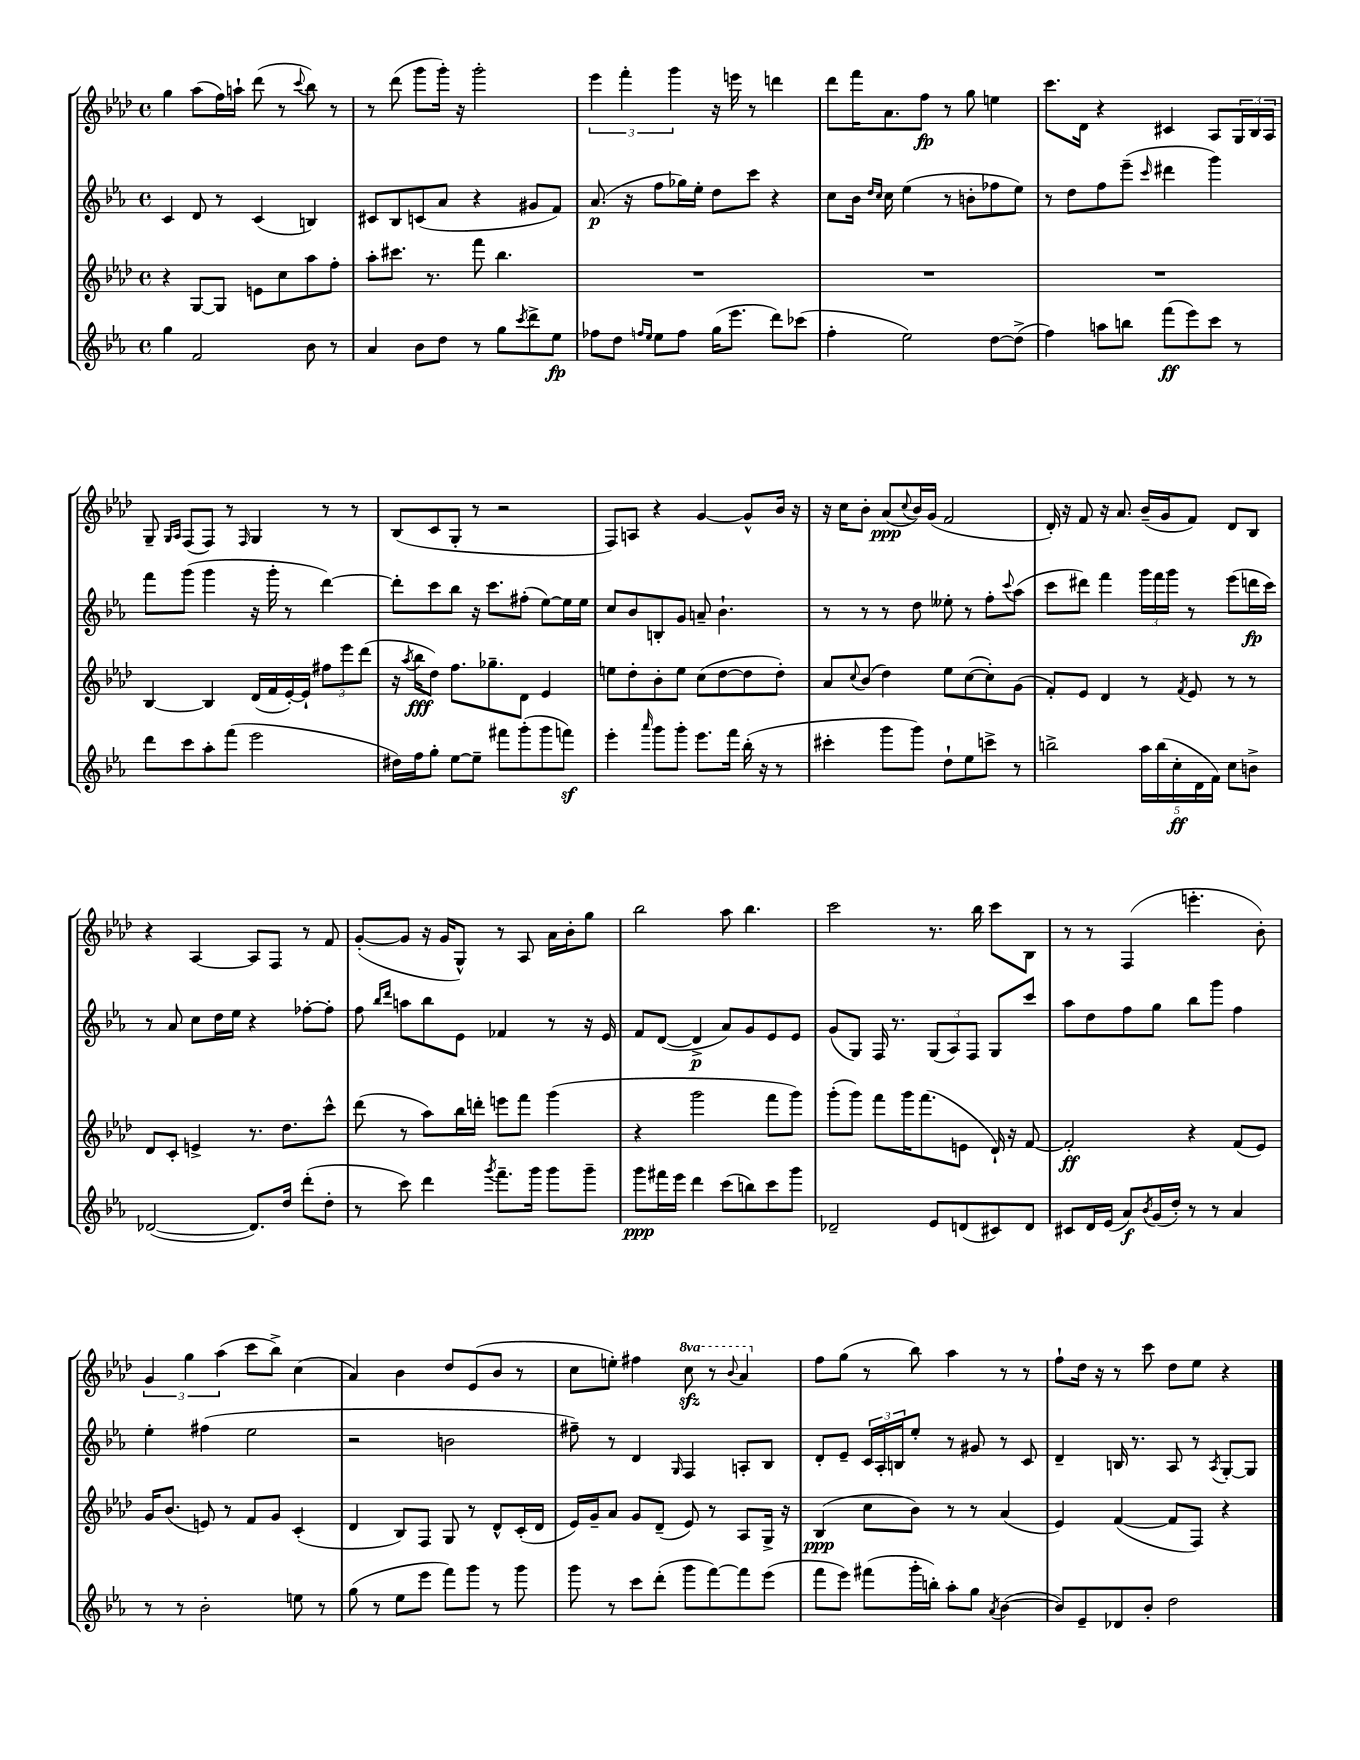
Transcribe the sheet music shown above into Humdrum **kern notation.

**kern	**kern	**kern	**kern
*staff4	*staff3	*staff2	*staff1
*clefG2	*clefG2	*clefG2	*clefG2
*k[b-e-a-]	*k[b-e-a-d-]	*k[b-e-a-]	*k[b-e-a-d-]
*M4/4	*M4/4	*M4/4	*M4/4
*met(c)	*met(c)	*met(c)	*met(c)
4gg\	4r	4c/	4gg\
2f/	[8G/L	8d/	(8aa-\L
.	8G/]J	8r	16ff\L)
.	.	.	16aa`\JJ
.	8e\L	(4c/	(8ddd-\
.	8cc\	.	8r
.	.	.	8qqccc/
8b-\	8aa-\	4B/)	8bb-\)
8r	8ff'\J	.	8r
=	=	=	=
4a-/	8aa-'\L	8c#/L	8r
.	8.ccc#\J	8B-/	(8ddd-\
8b-\L	.	(8c/	8ggg\L
.	8.r	.	.
8dd\J	.	8a-/J	16ggg'\Jk)
.	.	.	16r
8r	8fff\	4r	2ggg'\
8gg\L	4.bb-\	.	.
8qccc/	.	.	.
8ddd^\	.	8g#/L	.
8ee-\J	.	8f/J)	.
=	=	=	=
8ff-\L	1r	(8.a-/	6eee-\
8dd\J	.	.	.
.	.	.	6fff'\
.	.	16r	.
16qqff/LL	.	.	.
16qqee-/JJ	.	.	.
8ee-\L	.	8ff\L	.
.	.	.	6ggg\
8ff\J	.	16gg-\L)	.
.	.	16ee-'\JJ	.
(16gg\LK	.	8dd\L	16r
8.eee-\J	.	.	16eee\
.	.	8ccc\J	8r
8ddd\L)	.	4r	4ddd\
(8ccc-\J	.	.	.
=	=	=	=
4ff'\	1r	8cc\L	8ddd-\L
.	.	16b-\Jk	16fff\K
.	.	16qqdd/LL	.
.	.	16qqcc/JJ	.
.	.	16cc\	8.a-\
2ee-\)	.	(4ee-\	.
.	.	.	8ff\J
.	.	8r	8r
.	.	8b'\L	8gg\
[8dd\L	.	8ff-\	4ee\
(8dd^\]J	.	8ee-\J)	.
=	=	=	=
4ff\)	1r	8r	8.ccc\L
.	.	8dd\L	.
.	.	.	16d-\Jk
8aa\L	.	8ff\	4r
8bb\J	.	(8eee-~\J	.
.	.	16qqccc/	.
(8fff\L	.	4ddd#\	4c#/
8eee-\)	.	.	.
8ccc\J	.	4ggg\)	8A-/L
8r	.	.	24G/L
.	.	.	24B-/
.	.	.	24A-/JJ
=	=	=	=
8ddd\L	[4B-/	8fff\L	8G~/
.	.	.	16qqG/LL
.	.	.	16qqA-/JJ
8ccc\	.	(8ggg\J	(8F/L
8aa-'\	4B-/]	4ggg\	8F/J)
(8fff\J	.	.	8r
.	.	.	16qqF/
2eee-\	(16d-/LL	16r	4G/
.	16f/	16ggg'\	.
.	[16e-'/)	8r	.
.	16e-`/]JJ	.	.
.	12ff#\L	[4ddd\)	8r
.	12eee-\	.	.
.	.	.	8r
.	(12ddd-\J	.	.
=	=	=	=
16dd#\LL)	16r	8ddd'\]L	(8B-/L
.	8qaa-/	.	.
16ff\J	16bb-\LK	.	.
8gg'\J	8dd-\J)	8ccc\	8c/
[8ee-\L	8.ff\L	8bb-\J	8G'/J
8ee-~\]J	.	16r	8r
.	8.gg-~\	8.ccc\L	.
8fff#\L	.	.	2r
(8ggg'\	8d-\J	(8ff#'\J	.
8ggg\	4e-/	[8ee-\L)	.
8fff\J)	.	16ee-\]L	.
.	.	16ee-\JJ	.
=	=	=	=
4eee-'\	8ee\L	8cc/L	8F/L)
.	8dd-'\	8b-/	8A/J
16qqaaa-/	.	.	.
8ggg\L	8b-'\	8B'/	4r
8ggg'\J	8ee\J	8g/J	.
8.eee-\L	(8cc\L	8a~/	[4g/
.	[8dd-\	4.b-`\	.
16fff\Jk	.	.	.
(16bb-'\	8dd-\]	.	8g^^/]L
16r	.	.	.
8r	8dd-'\J)	.	16b-/Jk
.	.	.	16r
=	=	=	=
4ccc#'\	8a-/L	8r	16r
.	.	.	16cc\LK
.	8qqcc/	.	.
.	(8b-/J	8r	8b-'\J
8ggg\L	4dd-\)	8r	(8a-/L
.	.	.	8qqcc/
8ggg\J)	.	8dd\	16b-/L)
.	.	.	(16g/JJ
8dd`\L	8ee-\L	8ee--'\	2f/
8ee-\	([8cc\	8r	.
8ccc^\J	8cc'\])	8ff'\L	.
.	.	8qqccc/	.
8r	(8g\J	(8aa-\J	.
=	=	=	=
2bb^\	8f'/L)	8ccc\L	16d-'/)
.	.	.	16r
.	8e-/J	8ddd#\J)	8f/
.	4d-/	4fff\	16r
.	.	.	8.a-/
20aa-\LL	8r	24ggg\LL	(16b-~/LL
.	.	24fff\	.
(20bb\	.	.	.
.	.	.	16g/J
.	.	24ggg\JJ	.
20cc'\	.	.	.
.	8qf/	.	.
.	8e-/	8r	8f/J)
20d\	.	.	.
20f\JJ)	.	.	.
8cc\L	8r	(8eee-\L	8d-/L
8b^\J	8r	16ddd\L	8B-/J
.	.	16ccc\JJ)	.
=	=	=	=
([2d-/	8d-/L	8r	4r
.	8c'/J	8a-/	.
.	4e^/	8cc\L	[4A-/
.	.	16dd\L	.
.	.	16ee-\JJ	.
8.d-/]L)	8.r	4r	8A-/]L
.	.	.	8F/J
16dd/Jk	8.dd-\L	.	.
(8ddd'\L	.	[8ff-'\L	8r
8dd'\J	8ccc^^\J	8ff-'\]J	8f/
=	=	=	=
8r	(8ddd-\	8ff\	([8g'/L
.	.	16qqbb-/LL	.
.	.	16qqddd/JJ	.
8ccc\)	8r	8aa\L	8g/]J
4ddd\	8aa-\L)	8bb-\	16r
.	.	.	16g/LK
.	16bb-\L	8e-\J	8G^^/J)
.	16ddd'\JJ	.	.
8qggg/	.	.	.
8.fff~\L	8eee\L	4f-/	8r
.	8fff\J	.	8A-/
16ggg\Jk	.	.	.
8ggg\L	(4ggg\	8r	16a-\LL
.	.	.	16b-'\J
8ggg~\J	.	16r	8gg\J
.	.	16e-/	.
=	=	=	=
8ggg\L	4r	8f/L	2bb-\
16fff#\L	.	([8d/J	.
16eee-\JJ	.	.	.
4ddd\	2ggg\	4d^/]	.
(8ccc\L	.	8a-/L)	8aa-\
8bb\)	.	8g/	4.bb-\
8ccc\	8fff\L	8e-/	.
8ggg\J	8ggg\J)	8e-/J	.
=	=	=	=
2d-~/	(8ggg'\L	(8g/L	2ccc\
.	8ggg\J)	8G/J)	.
.	8fff\L	16F/	.
.	.	8.r	.
.	16ggg\K	.	.
.	(8.fff\	.	.
8e-/L	.	(12G/L	8.r
.	.	12A-/)	.
(8d/	8e\J	.	.
.	.	12F/J	.
.	.	.	16bb-\
8c#/)	16d-`/)	8G/L	8ccc\L
.	16r	.	.
8d/J	[8f/	8ccc/J	8B-\J
=	=	=	=
8c#/L	2f'/]	8aa-\L	8r
16d/L	.	8dd\	8r
(16e-/JJ	.	.	.
8a-/L)	.	8ff\	(4F/
8qb-/	.	.	.
(16g/L	.	8gg\J	.
16dd'/JJ)	.	.	.
8r	4r	8bb-\L	4.eee'\
8r	.	8ggg\J	.
4a-/	(8f/L	4ff\	.
.	8e-/J)	.	8b-'\)
=	=	=	=
8r	16g/LK	4ee-'\	6g/
.	(8.b-/J	.	.
8r	.	.	.
.	.	.	6gg\
2b-'\	8e/)	(4ff#\	.
.	.	.	(6aa-\
.	8r	.	.
.	8f/L	2ee-\	8ccc\L
.	8g/J	.	8bb-^\J)
8ee\	(4c'/	.	(4cc\
8r	.	.	.
=	=	=	=
(8gg\	4d-/	2r	4a-/)
8r	.	.	.
8ee-\L	8B-/L)	.	4b-\
8eee-\J	8F/J	.	.
8fff\L)	8G/	2b\	8dd-/L
8ggg\J	8r	.	(8e-/
8r	8d-^^/L	.	8b-/J
8ggg\	(16c'/L	.	8r
.	16d-/JJ	.	.
=	=	=	=
8ggg\	16e-/LL)	8ff#~\)	8cc\L
.	16g~/J	.	.
8r	8a-/J	8r	8ee'\J)
8ccc\L	8g/L	4d/	4ff#\
(8ddd'\J	(8d-~/J	.	.
.	.	16qqG/	.
8ggg\L	8e-/)	4F/	8ccc\
[8fff\)	8r	.	8r
.	.	.	8qqbb-/
8fff\]	8A-/L	8A'/L	4aa-/
(8eee-\J	16G^/Jk	8B-/J	.
.	16r	.	.
=	=	=	=
8fff\L	(4B-/	8d'/L	8ff\L
8eee-\J)	.	8e-~/J	(8gg\J
(8fff#\L	8cc\L	24c/LL	8r
.	.	24A-'/	.
.	.	24B/J	.
16ggg'\L	8b-\J)	8ee-'/J	8bb-\)
16bb'\JJ)	.	.	.
8aa-'\L	8r	8r	4aa-\
8gg\J	8r	8g#/	.
8qa-/	.	.	.
([4b-\	(4a-/	8r	8r
.	.	8c/	8r
=	=	=	=
8b-/]L)	4e-/)	4d~/	8ff`\L
8e-~/	.	.	16dd-\Jk
.	.	.	16r
8d-/	([4f/	16B/	8r
.	.	8.r	.
8b-'/J	.	.	8ccc\
2dd\	8f/]L	8A-/	8dd-\L
.	8F/J)	8r	8ee-\J
.	.	8qA-/	.
.	4r	[8G'/L	4r
.	.	8G/]J	.
==	==	==	==
*-	*-	*-	*-
